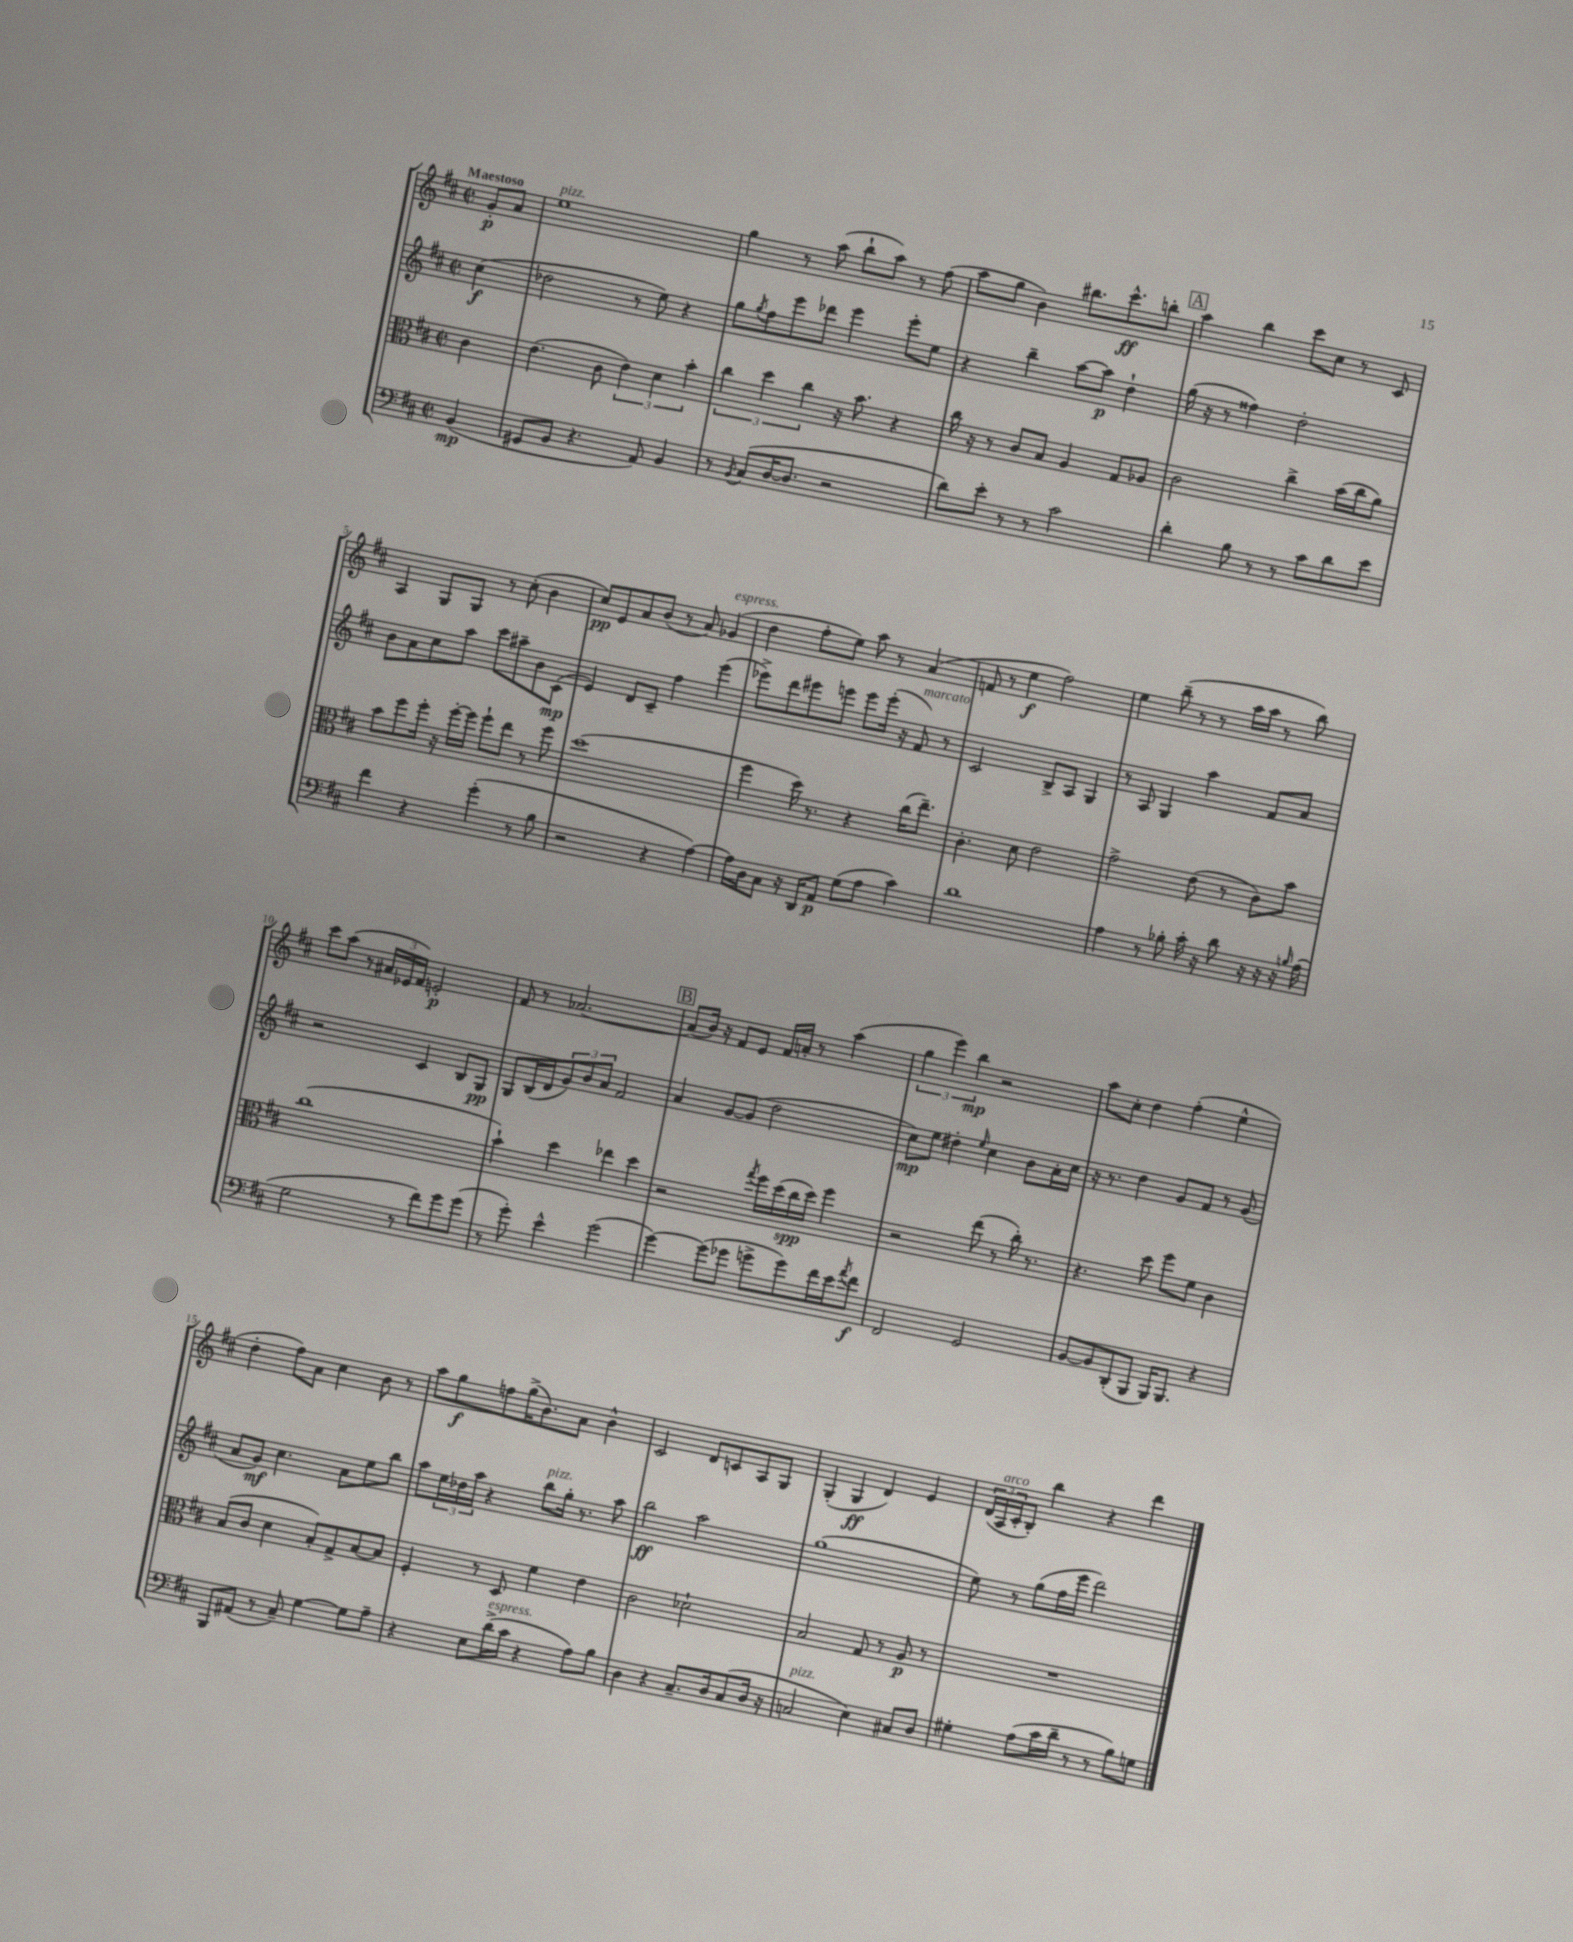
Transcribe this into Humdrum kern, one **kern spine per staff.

**kern	**kern	**kern	**kern
*staff4	*staff3	*staff2	*staff1
*clefF4	*clefC3	*clefG2	*clefG2
*k[f#c#]	*k[f#c#]	*k[f#c#]	*k[f#c#]
*M2/2	*M2/2	*M2/2	*M2/2
*met(c|)	*met(c|)	*met(c|)	*met(c|)
(4BB	4c#	(4cc#	8g'
.	.	.	8a
=	=	=	=
8GG#	(4.e	2dd-	1ee
8BB	.	.	.
4.r	.	.	.
.	8c#	.	.
.	6e)	8r	.
8AA)	.	8ee)	.
.	6d	.	.
4BB	.	4r	.
.	6b'	.	.
=	=	=	=
8r	6cc#	8gg	4gg
8qBB	.	8qgg	.
(8C#	.	8ff#	.
.	6dd	.	.
[16D	.	8eee	8r
8.D]	.	.	.
.	6cc#	.	.
.	.	8ddd-	(8aa
2r	16r	4eee	8bb`
.	8.b	.	.
.	.	.	8aa)
.	4r	8eee'	8r
.	.	8ee	(8ff#
=	=	=	=
8d)	16cc#	4r	8aa
.	16r	.	.
8e'	8r	.	8gg
8r	8c#	4bb~	4b)
8r	8B	.	.
2c#	4A	[8aa	8.bb#
.	.	8aa]	.
.	.	.	8.ccc#^^
.	8G	4dd`	.
.	8A-	.	8bb'
=	=	=	=
4d'	2c#	(16gg	4aa
.	.	16r	.
.	.	8r	.
8B	.	4ff##)	4bb
8r	.	.	.
8r	4cc#^	2dd'	8ccc#
8c#	.	.	8cc#
8d	(16b	.	8r
.	16cc#	.	.
8e	8a)	.	8c#
=	=	=	=
4f#	8b	8b	4A
.	8ff#	8a	.
4r	16ff#'	8cc#	8G
.	16r	.	.
.	[16ff#'	8aa	8G
.	16ff#]	.	.
(4g'	8ff#`	8ccc#	8r
.	8ee	8aa#~	(8cc#'
8r	8r	8b	4b
8B	8ff#	(8c#	.
=	=	=	=
2r	(1dd	4e)	8cc#)
.	.	.	8e
.	.	8d	8a
.	.	8c#~	(8b
4r	.	4ff#	8r
.	.	.	8a)
[4A)	.	(4eee	(4g-
=	=	=	=
16A]	4ff#	8eee-^)	4dd
16D	.	.	.
8C#	.	8ddd	.
16r	16dd)	8eee#	8ff#'
16DD	8.r	.	.
8AA	.	8eee	8ee)
(8G	4r	8eee	8aa
8A	.	(16eee'	8r
.	.	16r	.
4c#)	(16cc#	8f#)	(4a
.	8.ee~)	.	.
.	.	8r	.
=	=	=	=
1d	4.c#'	2c#	8f
.	.	.	8r
.	.	.	4ee
.	8d	.	.
.	2e	8B^	2ff#)
.	.	8A	.
.	.	4G	.
=	=	=	=
4A	2g^	8r	4ee
.	.	8A	.
8r	.	4G	(8bb~
8B-'	.	.	8r
16c#'	(8e	4aa	8r
16r	.	.	.
8d	8r	.	16aa
.	.	.	16aa
16r	8c#)	8f#	8r
16r	.	.	.
16r	8b	8a	8bb)
16qqB	.	.	.
(16A	.	.	.
=	=	=	=
2G	(1cc#	2r	8ccc#
.	.	.	(8aa
.	.	.	8r
.	.	.	24a#
.	.	.	24e-
.	.	.	24f#)
8r	.	4c#	2e'
8f#)	.	.	.
8g	.	8B	.
(8g	.	8G	.
=	=	=	=
8r	4b`)	8G	8f#
8g')	.	(16B	8r
.	.	16d	.
4e^^	4dd	12g)	[2.a-
.	.	12b	.
.	.	12a	.
(2g	4ee-	2f#	.
.	4dd	.	.
=	=	=	=
[4g)	2r	4a	(8a-]
.	.	.	16b)
.	.	.	16r
(8g]	.	[8g	8f#
8g-	.	(8g]	8e
.	8qgg	.	.
8g^	16ff#	2dd	16f#
.	(16dd	.	16a'
8g)	16cc#	.	8r
.	16dd)	.	.
16f#	4ff#	.	(4aa
16e	.	.	.
8qa	.	.	.
8f#	.	.	.
=	=	=	=
2FF#	2r	8cc#)	6gg
.	.	8ee	.
.	.	.	6eee)
.	.	4dd#'	.
.	.	.	6bb
.	.	16qqee	.
2GG	(8ee	4cc#	2r
.	8r	.	.
.	16cc#')	8b	.
.	8.r	.	.
.	.	16a'	.
.	.	16cc#	.
=	=	=	=
[8BB	4.r	16r	8aa
.	.	8.r	.
8BB]	.	.	8cc#'
(8DD'	.	4dd	4dd
8BBB	8dd	.	.
16BBB)	8ff#	8g	(4ff#'
8.BBB	.	.	.
.	8f#	8f#	.
4r	4c#	8r	4ee^^
.	.	(8g	.
=	=	=	=
8BBB	(8B	8a	4dd'
(8AA#	8c#	8g)	.
8r	4d	4.cc#	8ff#)
8C#~)	.	.	8a
[4G	8B')	.	4cc#
.	8G^	8a	.
8G]	[8B	8ee	8b
8A~	8B]	8bb	8r
=	=	=	=
4r	4F#'	8aa	8aa
.	.	24ee	8gg
.	.	24dd-	.
.	.	24aa	.
8E	8r	4r	8ff
(16d^	8D	.	(16gg^
16c#	.	.	8.b)
4r	4f#	8bb	.
.	.	16gg'	8a
.	.	8.r	.
8A)	4e	.	4b^^
8B	.	8aa	.
=	=	=	=
4D	2c#	2bb	2c#
4r	.	.	.
8.C#~	2d-`	2aa	8d
.	.	.	8c
16D	.	.	.
(8C#	.	.	8A
16D	.	.	8G
16r	.	.	.
=	=	=	=
2C	2B	(1gg	(4G'
.	.	.	4G
4E)	8G	.	4d)
.	8r	.	.
8C#	8A	.	4e
8D	8r	.	.
=	=	=	=
4G#'	1r	8ee)	(24d
.	.	.	24A
.	.	.	24c#'
.	.	8r	8B')
(8A	.	(8gg	4bb
16c#	.	16ff#	.
16d~	.	16eee	.
8r	.	2ddd)	4r
8r	.	.	.
8B)	.	.	4ddd
8G	.	.	.
==	==	==	==
*-	*-	*-	*-
